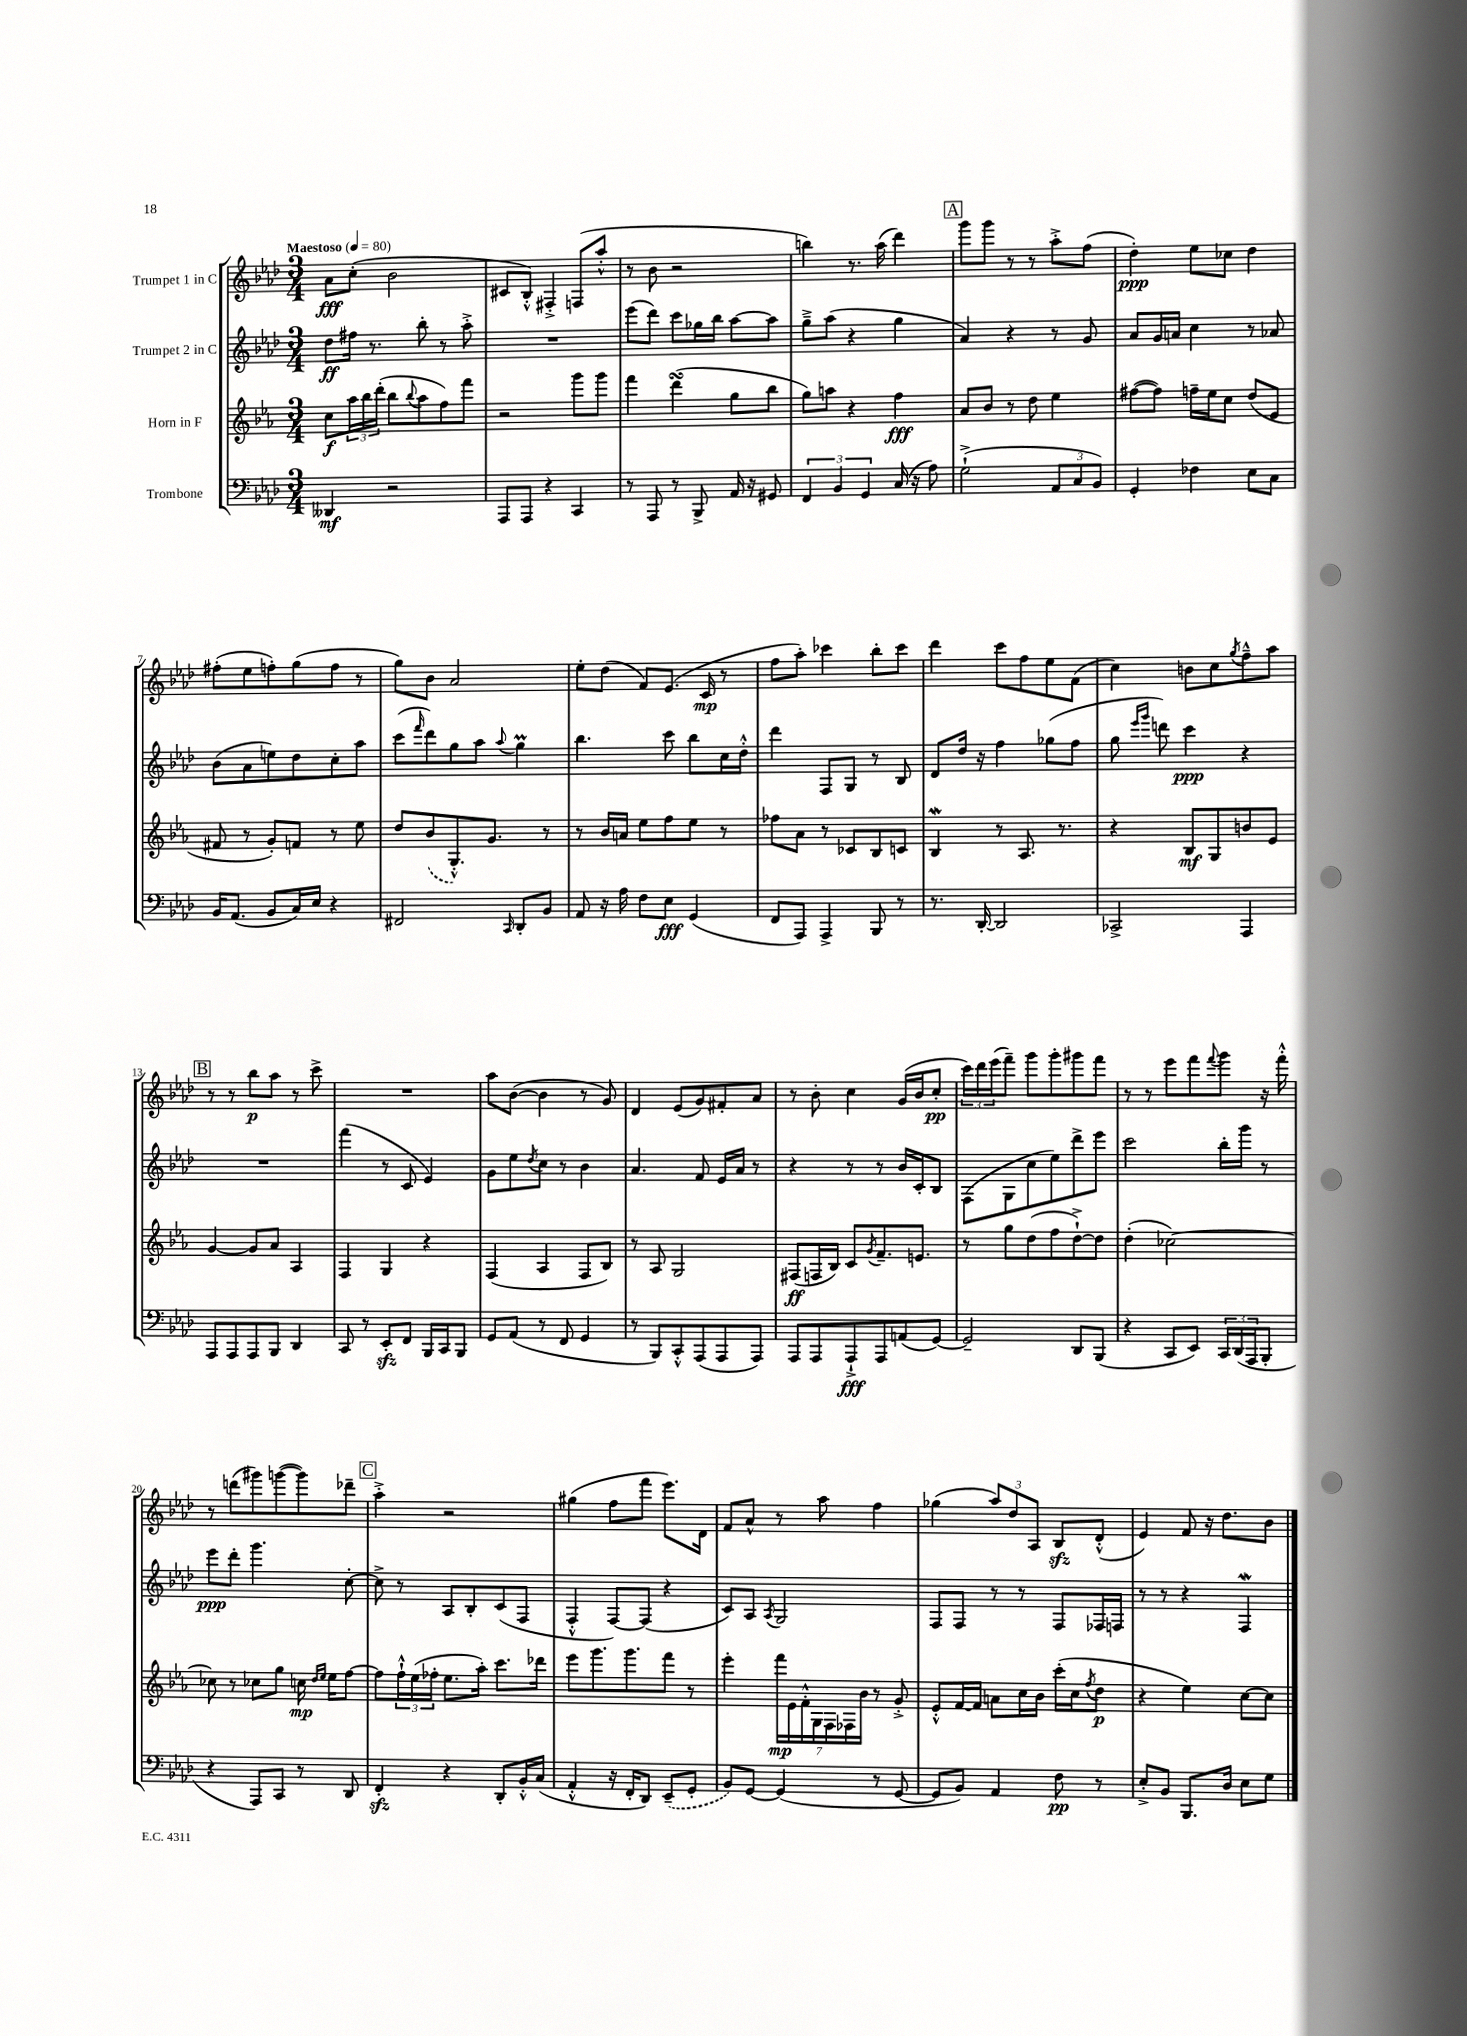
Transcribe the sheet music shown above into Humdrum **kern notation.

**kern	**dynam	**kern	**dynam	**kern	**dynam	**kern	**dynam
*part4	*part4	*part3	*part3	*part2	*part2	*part1	*part1
*staff4	*staff4	*staff3	*staff3	*staff2	*staff2	*staff1	*staff1
*I"Trombone	*	*I"Horn in F	*	*I"Trumpet 2 in C	*	*I"Trumpet 1 in C	*
*clefF4	*	*clefG2	*	*clefG2	*	*clefG2	*
*k[b-e-a-d-]	*	*k[b-e-a-]	*	*k[b-e-a-d-]	*	*k[b-e-a-d-]	*
*M3/4	*	*M3/4	*	*M3/4	*	*M3/4	*
*MM80	*	*MM80	*	*MM80	*	*MM80	*
=1	=1	=1	=1	=1	=1	=1	=1
!	!	!	!	!	!	!LO:TX:a:B:t=Maestoso	!
4DD--X/	mf	8cc\L	f	8dd-\L	ff	8a-\L	fff
.	.	24aa-\L	.	16ff#X\Jk	.	(8cc'\J	.
.	.	24bb-\	.	.	.	.	.
.	.	.	.	8.r	.	.	.
.	.	(24ddd'\JJ	.	.	.	.	.
2r	.	8bb-\L	.	.	.	2b-\	.
.	.	8qqbb-/	.	.	.	.	.
.	.	8aa-\	.	8bb-'\	.	.	.
.	.	8ff\)	.	8r	.	.	.
.	.	8fff\J	.	8aa-'^\	.	.	.
=2	=2	=2	=2	=2	=2	=2	=2
8AAA-/L	.	2r	.	2.r	.	8c#X/L	.
8AAA-/J	.	.	.	.	.	8B-'^^/J)	.
4r	.	.	.	.	.	4F#X'^/	.
4CC/	.	8ggg\L	.	.	.	(8Fn/L	.
.	.	8ggg\J	.	.	.	8aa-'^^/J	.
=3	=3	=3	=3	=3	=3	=3	=3
8r	.	4fff\	.	(8eee-\L	.	8r	.
8AAA-/	.	.	.	8ddd-\J)	.	8b-\	.
8r	.	(4dddsSsS\	.	8ccc\L	.	2r	.
8BBB-^/	.	.	.	16gg-X\L	.	.	.
.	.	.	.	16bb-\JJ	.	.	.
16AA-/	.	8gg\L	.	[8aa-\L	.	.	.
16r	.	.	.	.	.	.	.
8GG#X/	.	8bb-\J	.	8aa-\J]	.	.	.
=4	=4	=4	=4	=4	=4	=4	=4
6FF/	.	8gg\L)	.	8gg~^\L	.	4bbn\)	.
.	.	8aan\J	.	(8aa-\J	.	.	.
6BB-/	.	.	.	.	.	.	.
.	.	4r	.	4r	.	8.r	.
6GG/	.	.	.	.	.	.	.
.	.	.	.	.	.	(16aa-\	.
(16C/	.	4ff\	fff	4gg\	.	4ddd-\)	.
16r	.	.	.	.	.	.	.
8A-\)	.	.	.	.	.	.	.
!!LO:REH:place=s1:t=A
=5	=5	=5	=5	=5	=5	=5	=5
(2G`^\	.	8a-/L	.	4a-/)	.	8ggg\L	.
.	.	8b-/J	.	.	.	8ggg\J	.
.	.	8r	.	4r	.	8r	.
.	.	8dd\	.	.	.	8r	.
12AA-/L	.	4ee-\	.	8r	.	8aa-'^\L	.
12C/	.	.	.	.	.	.	.
.	.	.	.	8g/	.	(8ff\J	.
12BB-/J)	.	.	.	.	.	.	.
=6	=6	=6	=6	=6	=6	=6	=6
4GG'/	.	([8ff#X\L	.	8a-/L	.	4dd-'\)	ppp
.	.	8ff#\J])	.	16g/L	.	.	.
.	.	.	.	16an/JJ	.	.	.
4F-X\	.	16ffn~\LL	.	4cc\	.	8ee-\L	.
.	.	16ee-\J	.	.	.	.	.
.	.	8cc\J	.	.	.	8cc-X\J	.
8E-\L	.	(8dd/L	.	8r	.	4dd-\	.
8C\J	.	8e-/J	.	8a-X/	.	.	.
!!LO:LB:g=z
=7	=7	=7	=7	=7	=7	=7	=7
16BB-/KL	.	8f#X/	.	(8b-\L	.	(8ff#X'\L	.
(8.AA-/J	.	.	.	.	.	.	.
.	.	8r	.	8a-\	.	8ee-\	.
8BB-/L	.	8g'/L)	.	8een\)	.	8ffn'\)	.
16C/L)	.	8fn/J	.	8dd-\	.	(8gg\	.
16E-/JJ	.	.	.	.	.	.	.
4r	.	8r	.	8cc'\	.	8ff\J	.
.	.	8ee-\	.	8aa-\J	.	8r	.
=8	=8	=8	=8	=8	=8	=8	=8
2FF#X/	.	8dd/L	.	(8ccc\L	.	8gg\L)	.
.	.	.	.	16qqfff/	.	.	.
.	.	(8b-/	.	8ddd-\)	.	8b-\J	.
.	.	8.G'^^/)	.	8gg\	.	2a-/	.
.	.	.	.	8aa-\J	.	.	.
.	.	8.g/J	.	.	.	.	.
16qqCC/	.	.	.	8qqaa-/	.	.	.
8DD-'/L	.	.	.	4ggm\	.	.	.
8BB-/J	.	8r	.	.	.	.	.
=9	=9	=9	=9	=9	=9	=9	=9
8AA-/	.	8r	.	4.bb-\	.	8ee-'\L	.
16r	.	16b-/LL	.	.	.	(8dd-\J	.
16A-\	.	16an/JJ	.	.	.	.	.
8F\L	.	8ee-\L	.	.	.	8f/L)	.
8E-\J	fff	8ff\	.	8ccc\	.	(8.e-/J	.
(4GG/	.	8ee-\J	.	8bb-\L	.	.	.
.	.	.	.	.	.	16c/	mp
.	.	8r	.	16cc\L	.	8r	.
.	.	.	.	16dd-'^^\JJ	.	.	.
=10	=10	=10	=10	=10	=10	=10	=10
8FF/L	.	8ff-X\L	.	4ddd-\	.	8ff\L	.
8AAA-/J)	.	8a-\J	.	.	.	8aa-'\J)	.
4AAA-^/	.	8r	.	8F/L	.	4ccc-X\	.
.	.	8c-X/L	.	8G/J	.	.	.
8BBB-/	.	8B-/	.	8r	.	8bb-'\L	.
8r	.	8cn/J	.	8B-/	.	8ccc-\J	.
=11	=11	=11	=11	=11	=11	=11	=11
8.r	.	4B-W/	.	8d-/L	.	4ddd-\	.
.	.	.	.	16dd-/Jk	.	.	.
[16DD-'/	.	.	.	16r	.	.	.
2DD-/]	.	8r	.	4ff\	.	8ccc\L	.
.	.	8.A-/	.	.	.	8ff\	.
.	.	.	.	(8gg-X\L	.	8ee-\	.
.	.	8.r	.	.	.	.	.
.	.	.	.	8ff\J	.	(8f\J	.
=12	=12	=12	=12	=12	=12	=12	=12
2CC-X^/	.	4r	.	8gg\	.	4cc\)	.
.	.	.	.	16qqeee-/LL	.	.	.
.	.	.	.	16qqggg/JJ	.	.	.
.	.	.	.	8dddn\)	.	.	.
.	.	8B-/L	mf	4ccc\	ppp	8bn\L	.
.	.	8G/	.	.	.	8cc\	.
.	.	.	.	.	.	8qgg/	.
4AAA-/	.	8bn/	.	4r	.	8ff~^^\	.
.	.	8e-/J	.	.	.	8aa-\J	.
!!LO:LB:g=z
!!LO:REH:place=s1:t=B
=13	=13	=13	=13	=13	=13	=13	=13
8AAA-/L	.	[4g/	.	2.r	.	8r	.
8AAA-/	.	.	.	.	.	8r	.
8AAA-/	.	8g/L]	.	.	.	8bb-\L	p
8BBB-/J	.	8a-/J	.	.	.	8aa-\J	.
4DD-/	.	4A-/	.	.	.	8r	.
.	.	.	.	.	.	8ccc^\	.
=14	=14	=14	=14	=14	=14	=14	=14
8CC/	.	4F/	.	(4fff\	.	2.r	.
8r	.	.	.	.	.	.	.
8EE-zz'/L	.	4G/	.	8r	.	.	.
8FF/J	.	.	.	8c/	.	.	.
16BBB-/LL	.	4r	.	4e-/)	.	.	.
16CC/J	.	.	.	.	.	.	.
8BBB-/J	.	.	.	.	.	.	.
=15	=15	=15	=15	=15	=15	=15	=15
8GG/L	.	(4F/	.	8g\L	.	8aa-\L	.
(8AA-/J	.	.	.	8ee-\	.	([8b-\J	.
.	.	.	.	8qdd-/	.	.	.
8r	.	4A-/	.	8cc\J	.	4b-\]	.
8FF/	.	.	.	8r	.	.	.
4GG/	.	8F/L	.	4b-\	.	8r	.
.	.	8B-/J)	.	.	.	8g/)	.
=16	=16	=16	=16	=16	=16	=16	=16
8r	.	8r	.	4.a-/	.	4d-/	.
8BBB-/L)	.	8A-/	.	.	.	.	.
8CC'^^/	.	2G/	.	.	.	(8e-/L	.
(8AAA-/	.	.	.	8f/	.	8g/)	.
8AAA-/	.	.	.	16e-/LL	.	8f#X'/	.
.	.	.	.	16a-/JJ	.	.	.
8AAA-/J)	.	.	.	8r	.	8a-/J	.
=17	=17	=17	=17	=17	=17	=17	=17
8AAA-/L	.	(8F#X/L	ff	4r	.	8r	.
8AAA-/	.	16Fn/L	.	.	.	8b-'\	.
.	.	16B-/JJ)	.	.	.	.	.
8AAA-`^/	fff	8c/L	.	8r	.	4cc\	.
.	.	8qg/	.	.	.	.	.
8AAA-/	.	8.f~/	.	8r	.	.	.
(8AAn/	.	.	.	16b-/LL	.	(16g/LL	.
.	.	8.en/J	.	16c'/J	.	16b-/J	.
[8GG/J)	.	.	.	8B-/J	.	8cc'/J	pp
=18	=18	=18	=18	=18	=18	=18	=18
2GG~/]	.	8r	.	(8F\L	.	24ccc\LL)	.
.	.	.	.	.	.	24ddd-\	.
.	.	.	.	.	.	(24eee-\J	.
.	.	8gg\L	.	8G\	.	8fff~\J)	.
.	.	(8dd\	.	8cc\	.	8ggg\L	.
.	.	8ff\	.	8ee-\)	.	8ggg'\	.
8DD-/L	.	[8dd`^\)	.	8ddd-^\	.	8ggg#X\	.
(8BBB-/J	.	8dd\J]	.	8eee-\J	.	8fff\J	.
=19	=19	=19	=19	=19	=19	=19	=19
4r	.	(4dd'\	.	2ccc\	.	8r	.
.	.	.	.	.	.	8r	.
8CC/L	.	[2cc-X\)	.	.	.	8eee-\L	.
8EE-/J)	.	.	.	.	.	8fff\	.
.	.	.	.	.	.	8qqfff/	.
24CC/LL	.	.	.	16bb-'\LL	.	8ggg\J	.
(24DD-/	.	.	.	.	.	.	.
.	.	.	.	16ggg\JJ	.	.	.
24AAA-/J	.	.	.	.	.	.	.
8BBB-'/J	.	.	.	8r	.	16r	.
.	.	.	.	.	.	16fff'^^\	.
!!LO:LB:g=z
=20	=20	=20	=20	=20	=20	=20	=20
4r	.	8cc-X\]	.	8eee-\L	ppp	8r	.
.	.	8r	.	8ddd-'\J	.	(8dddn\L	.
8AAA-/L)	.	8cc-X\L	.	4.ggg\	.	8ggg#X\)	.
8CC/J	.	8gg\J	.	.	.	([8gggn\	.
8r	.	16ccn\	mp	.	.	8ggg\])	.
.	.	16qqdd/LL	.	.	.	.	.
.	.	16qqee-/JJ	.	.	.	.	.
.	.	16ee-\KL	.	.	.	.	.
8DD-/	.	[8ff\J	.	[8cc'\	.	8ddd-X~\J	.
!!LO:REH:place=s1:t=C
=21	=21	=21	=21	=21	=21	=21	=21
4FFzz'/	.	8ff\L]	.	8cc^\]	.	4aa-'^\	.
.	.	24ff`^^\L	.	8r	.	.	.
.	.	(24ee-\	.	.	.	.	.
.	.	24ff-X'\JJ	.	.	.	.	.
4r	.	8.ee-\L	.	8A-/L	.	2r	.
.	.	.	.	8B-'/	.	.	.
.	.	16aa-'\Jk)	.	.	.	.	.
8DD-'/L	.	8.ccc\L	.	(8c/	.	.	.
16BB-'^^/L	.	.	.	8F/J	.	.	.
(16C/JJ	.	16ddd-X\Jk	.	.	.	.	.
=22	=22	=22	=22	=22	=22	=22	=22
4AA-'^^/	.	8eee-\L	.	4F'^^/	.	(4gg#X\	.
.	.	8.ggg\	.	.	.	.	.
16r	.	.	.	[8F/L)	.	8ff\L	.
16FF'/KL	.	8.ggg\	.	.	.	.	.
8DD-/J)	.	.	.	(8F/J]	.	8fff\J	.
(8EE-~/L	.	8fff\J	.	4r	.	8.eee-\L)	.
8GG'/J	.	8r	.	.	.	.	.
.	.	.	.	.	.	16d-\Jk	.
=23	=23	=23	=23	=23	=23	=23	=23
8BB-/L)	.	4eee-'\	.	8c/L)	.	8f/L	.
[8GG/J	.	.	.	8A-/J	.	8a-^^/J	.
.	.	.	.	8qA-/	.	.	.
(4GG/]	.	28fff\LL	mp	2G/	.	8r	.
.	.	28e-\	.	.	.	.	.
.	.	28f'^^\	.	.	.	.	.
.	.	28G\	.	.	.	.	.
.	.	.	.	.	.	8aa-\	.
.	.	28F\	.	.	.	.	.
.	.	28F-X\	.	.	.	.	.
.	.	28b-\JJ	.	.	.	.	.
8r	.	8r	.	.	.	4ff\	.
[8GG/	.	8g'^/	.	.	.	.	.
=24	=24	=24	=24	=24	=24	=24	=24
8GG/L]	.	8e-'^^/L	.	8F/L	.	(4gg-X\	.
8BB-/J)	.	[16f/L	.	8F/J	.	.	.
.	.	16f/JJ]	.	.	.	.	.
4AA-/	.	8an\L	.	8r	.	12aa-/L)	.
.	.	.	.	.	.	12dd-/	.
.	.	16cc\L	.	8r	.	.	.
.	.	.	.	.	.	12A-/J	.
.	.	16b-\JJ	.	.	.	.	.
8F\	pp	(16ccc'\LL	.	8F/L	.	8B-zz/L	.
.	.	16cc\J	.	.	.	.	.
.	.	8qff/	.	.	.	.	.
8r	.	8dd\J	p	16F-X/L	.	(8d-'^^/J	.
.	.	.	.	16Fn/JJ	.	.	.
=25	=25	=25	=25	=25	=25	=25	=25
8E-'^/L	.	4r	.	8r	.	4e-/)	.
8BB-/J	.	.	.	8r	.	.	.
8.BBB-/L	.	4ee-\)	.	4r	.	8f/	.
.	.	.	.	.	.	16r	.
16D-/Jk	.	.	.	.	.	8.dd-\L	.
8E-\L	.	[8cc\L	.	4FW/	.	.	.
8G\J	.	8cc\J]	.	.	.	8b-\J	.
==	==	==	==	==	==	==	==
*-	*-	*-	*-	*-	*-	*-	*-
